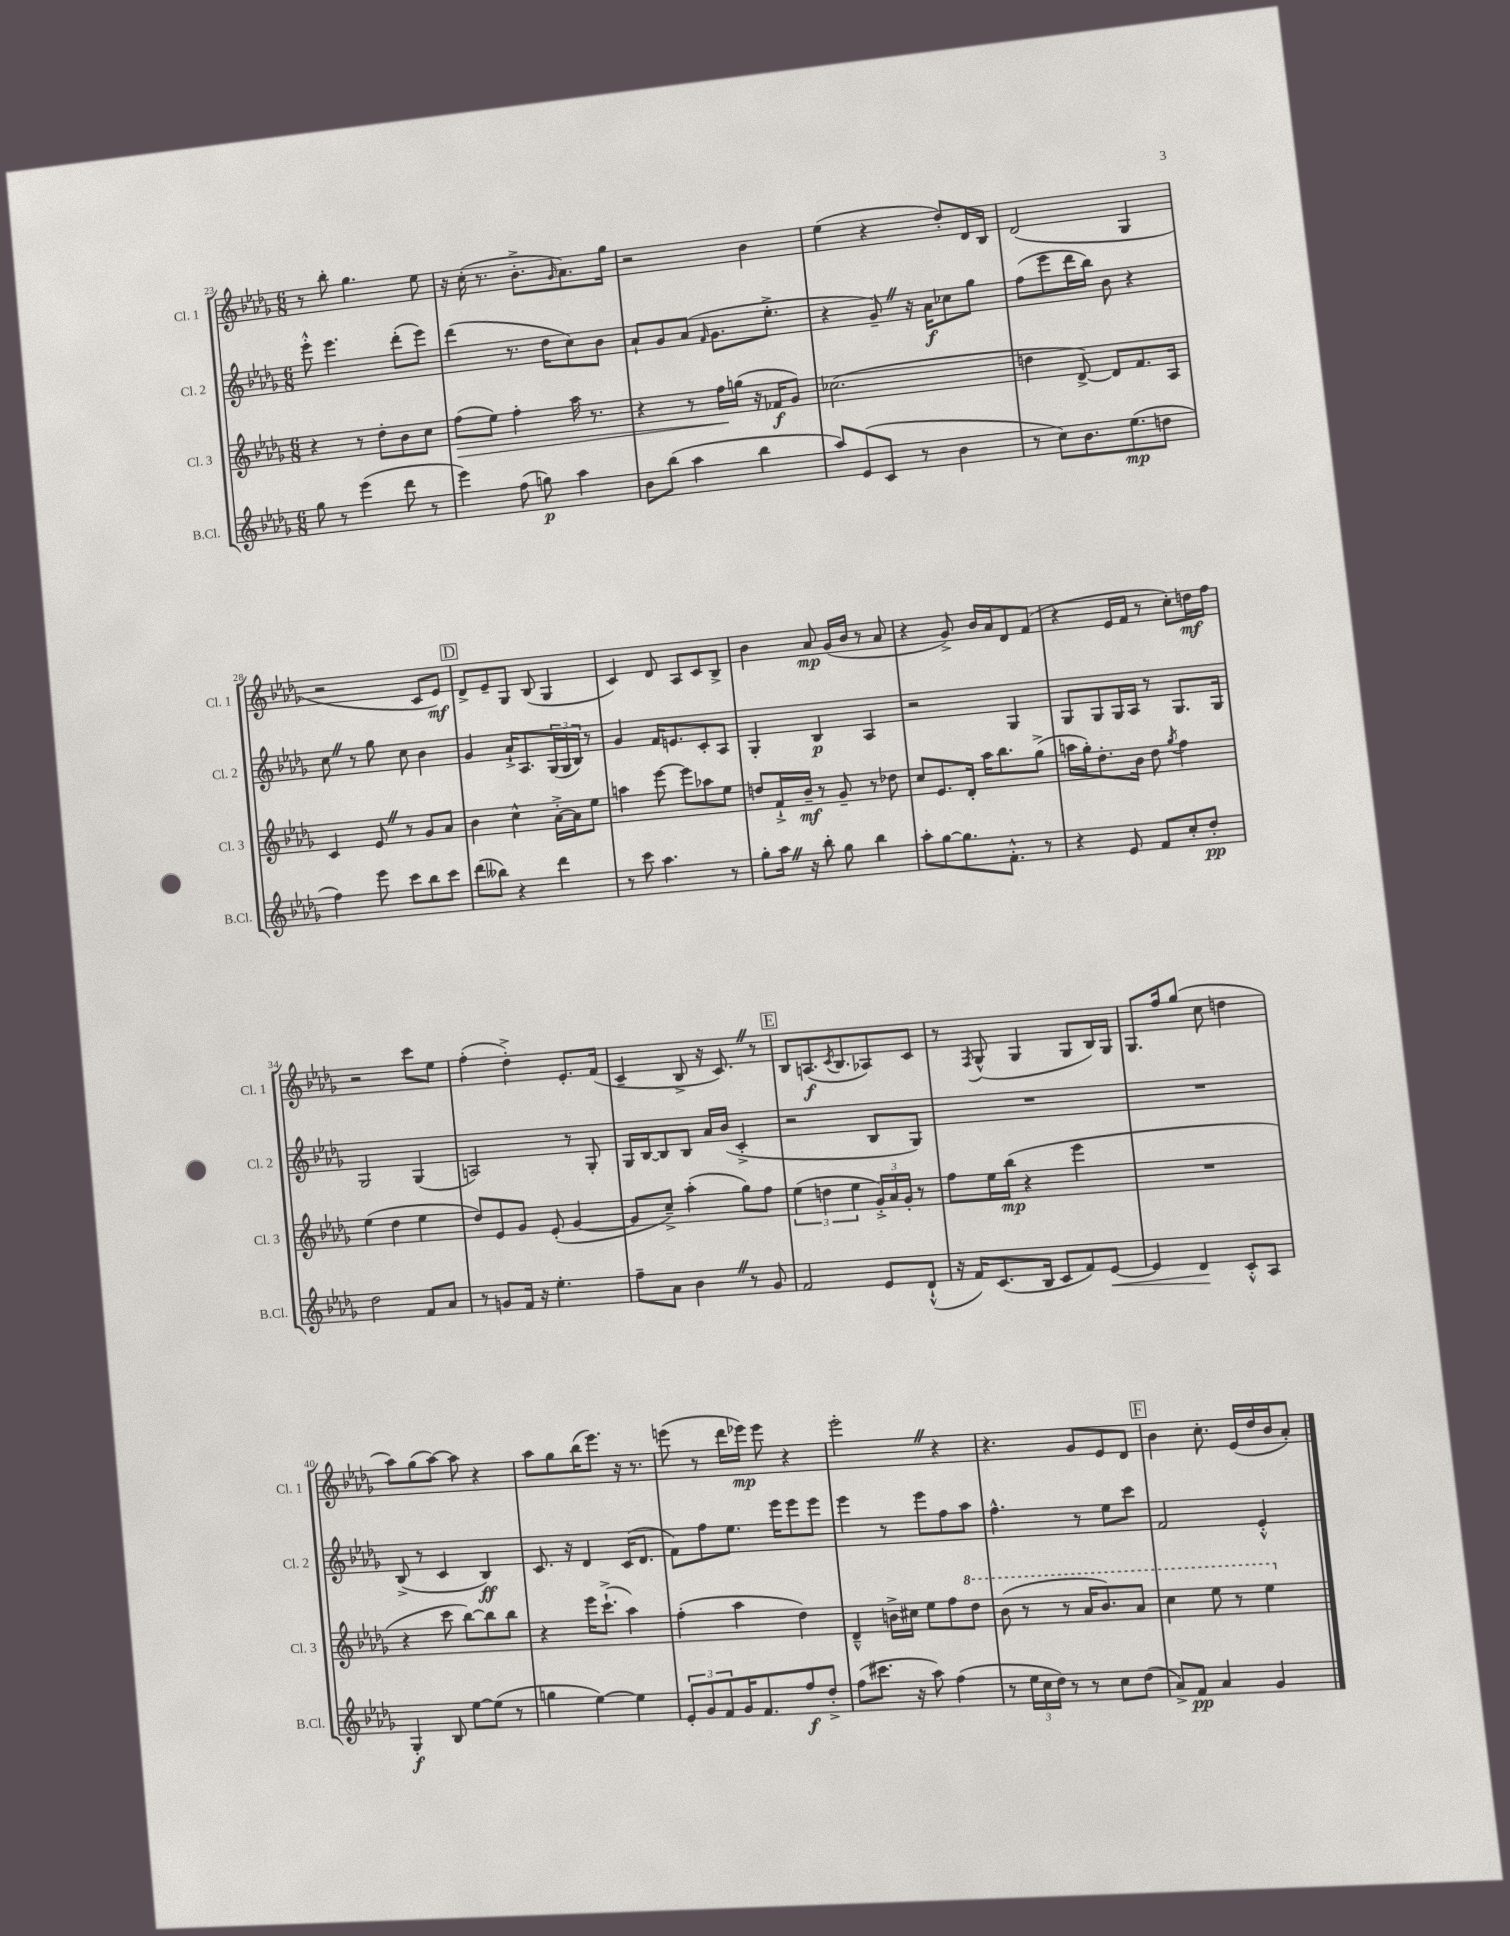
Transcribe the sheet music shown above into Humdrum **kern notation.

**kern	**dynam	**kern	**dynam	**kern	**dynam	**kern	**dynam
*part4	*part4	*part3	*part3	*part2	*part2	*part1	*part1
*staff4	*staff4	*staff3	*staff3	*staff2	*staff2	*staff1	*staff1
*I"B.Cl.	*	*I"Cl. 3	*	*I"Cl. 2	*	*I"Cl. 1	*
*I'B.Cl.	*	*I'Cl. 3	*	*I'Cl. 2	*	*I'Cl. 1	*
*clefG2	*	*clefG2	*	*clefG2	*	*clefG2	*
*k[b-e-a-d-g-]	*	*k[b-e-a-d-g-]	*	*k[b-e-a-d-g-]	*	*k[b-e-a-d-g-]	*
*M6/8	*	*M6/8	*	*M6/8	*	*M6/8	*
=23	=23	=23	=23	=23	=23	=23	=23
8gg-\	.	4r	.	8eee-'^^\	.	8r	.
8r	.	.	.	4.eee-\	.	8bb-'\	.
(4eee-\	.	8r	.	.	.	4.gg-\	.
.	.	8dd-'\L	.	.	.	.	.
8ddd-\	.	8b-\	.	(8ddd-'\L	.	.	.
8r	.	8cc\J	.	8eee-\J)	.	8ee-\	.
=24	=24	=24	=24	=24	=24	=24	=24
!	!	!	!LO:HP:b	!	!	!	!
4eee-\)	.	(8ff\L	>	(4ddd-\	.	16r	.
.	.	.	.	.	.	(16cc'\	.
.	.	8ee-\J)	.	.	.	8.r	.
(8ff\	.	4ff'\	.	8.r	.	.	.
.	.	.	.	.	.	8.b-'^\L	.
8ggn\)	p	.	.	.	.	.	.
.	.	.	.	16dd-\KL	.	.	.
.	.	.	.	.	.	16qqg-/	.
4aa-\	.	16aa-\	.	8cc\)	.	8.a-\)	.
.	.	8.r	.	.	.	.	.
.	.	.	.	8b-\J	.	.	.
.	.	.	.	.	.	16gg-\Jk	.
=25	=25	=25	=25	=25	=25	=25	=25
8b-\L	.	4r	.	8a-`/L	.	2r	.
(8bb-\J	.	.	.	8g-/	.	.	.
4aa-\	.	8r	.	(8a-/J	.	.	.
.	.	.	.	16qqf/	.	.	.
.	.	16ff\LL	.	8.g-\L	.	.	.
.	.	(16ggn\JJ	]	.	.	.	.
4bb-\	.	16r	.	.	.	4b-\	.
.	.	16f-X/KL	f	8.ee-'^\J	.	.	.
.	.	8g-/J)	.	.	.	.	.
=26	=26	=26	=26	=26	=26	=26	=26
8aa-/L)	.	(2.cc-X\	.	4r	.	(4ee-\	.
(8e-/	.	.	.	.	.	.	.
8c/J	.	.	.	8g-~Z/)	.	4r	.
8r	.	.	.	16r	.	.	.
.	.	.	.	16a-\KL	f	.	.
4b-\	.	.	.	8cc-X\	.	8dd-'/L)	.
.	.	.	.	8gg-\J	.	16d-/L	.
.	.	.	.	.	.	16B-/JJ	.
=27	=27	=27	=27	=27	=27	=27	=27
8r	.	4ddn\	.	(8ff\L	.	(2d-/	.
8cc\L)	.	.	.	8eee-\	.	.	.
8.b-\	.	[8d-^/)	.	16ddd-\L	.	.	.
.	.	.	.	16bb-\JJ)	.	.	.
.	.	8d-/L]	.	8b-\	.	.	.
(8.ee-\	mp	.	.	.	.	.	.
.	.	8.f/	.	4r	.	4G-/	.
8ddn\J	.	.	.	.	.	.	.
.	.	16A-/Jk	.	.	.	.	.
!!LO:LB:g=z
=28	=28	=28	=28	=28	=28	=28	=28
4ff\)	.	4c/	.	8ccZ\	.	2r	.
.	.	.	.	8r	.	.	.
8eee-\	.	8e-Z/	.	8gg-\	.	.	.
8ccc\L	.	8r	.	8cc\	.	.	.
8bb-\	.	8g-/L	.	4b-\	.	8c/L	.
8ccc\J	.	8a-/J	.	.	.	8e-/J)	mf
!!LO:REH:place=s1:t=D
=29	=29	=29	=29	=29	=29	=29	=29
(8ddd-\L	.	4b-\	.	4g-/	.	8d-^/L	.
8bb--X\J)	.	.	.	.	.	8e-~/	.
4r	.	4cc^^\	.	16a-`^/KL	.	8G-/J	.
.	.	.	.	8.A-/	.	.	.
.	.	.	.	.	.	(8B-/	.
4ddd-\	.	[16a-'^\LL	.	(24G-/L	.	4G-/	.
.	.	.	.	24G-/	.	.	.
.	.	16a-\J]	.	.	.	.	.
.	.	.	.	24B-/JJ)	.	.	.
.	.	8ee-\J	.	8r	.	.	.
=30	=30	=30	=30	=30	=30	=30	=30
8r	.	4aan\	.	4g-/	.	4c/)	.
8ccc\	.	.	.	.	.	.	.
4.aa-\	.	[8eee-\	.	16f/KL	.	8d-/	.
.	.	.	.	8.en/	.	.	.
.	.	8eee-\L]	.	.	.	8A-/L	.
.	.	8aa-X\	.	8c'/	.	8c/	.
8r	.	8ee-\J	.	8A-/J	.	8B-^/J	.
=31	=31	=31	=31	=31	=31	=31	=31
8gg-'\L	.	8ddn/L	.	4G-'/	.	4b-\	.
16aa-Z\Jk	.	16f`^/L	.	.	.	.	.
16r	.	16b-~/JJ	mf	.	.	.	.
8bb-'\	.	8r	.	4B-/	p	8a-/	mp
8gg-\	.	8g-~/	.	.	.	(16g-/LL	.
.	.	.	.	.	.	16b-/JJ	.
4bb-\	.	8r	.	4A-/	.	8r	.
.	.	8dd-X\	.	.	.	8a-/	.
=32	=32	=32	=32	=32	=32	=32	=32
8aa-'\L	.	8cc/L	.	2r	.	4r	.
[8gg-\	.	8.e-/	.	.	.	.	.
8.gg-\]	.	.	.	.	.	8g-^/)	.
.	.	16d-'/Jk	.	.	.	.	.
.	.	16aa-\KL	.	.	.	16b-/LL	.
8.f'^^\J	.	8.bb-\	.	.	.	16a-/J	.
.	.	.	.	4G-/	.	8d-/	.
8r	.	(8gg-^\J	.	.	.	(8f/J	.
=33	=33	=33	=33	=33	=33	=33	=33
4r	.	16aan\LL	.	8G-/L	.	4r	.
.	.	16gg-'\J)	.	.	.	.	.
.	.	8.dd-'\	.	8G-/	.	.	.
8e-/	.	.	.	16G-/L	.	16e-/LL	.
.	.	16b-\Jk	.	16A-/JJ	.	16f/JJ	.
8f/L	.	8dd-\	.	8r	.	8r	.
.	.	8qgg-/	.	.	.	.	.
8cc'/	.	4ff\	.	8.G-/L	.	8cc'\L)	.
8dd-'/J	pp	.	.	.	.	16ddn\L	mf
.	.	.	.	16G-/Jk	.	16ff\JJ	.
!!LO:LB:g=z
=34	=34	=34	=34	=34	=34	=34	=34
2dd-\	.	(4ee-\	.	2G-/	.	2r	.
.	.	4dd-\	.	.	.	.	.
8f/L	.	4ee-\	.	(4G-/	.	8ccc\L	.
8a-/J	.	.	.	.	.	8ee-\J	.
=35	=35	=35	=35	=35	=35	=35	=35
8r	.	8dd-/L)	.	2An/)	.	(4ff'\	.
8gn/L	.	8e-/	.	.	.	.	.
16f/Jk	.	8g-/J	.	.	.	4dd-'^\)	.
16r	.	.	.	.	.	.	.
4.ee-'\	.	(8e-'/	.	.	.	.	.
.	.	[4g-/	.	8r	.	8.e-'/L	.
.	.	.	.	8G-'/	.	.	.
.	.	.	.	.	.	(16f/Jk	.
=36	=36	=36	=36	=36	=36	=36	=36
8ff~\L	.	8g-/L]	.	16G-/LL	.	4c~/	.
.	.	.	.	[16B-/J	.	.	.
8a-\J	.	8cc~^/J)	.	8B-/]	.	.	.
4b-Z\	.	(4aa-'\	.	8B-/J	.	8B-^/	.
.	.	.	.	16a-/LL	.	16r	.
.	.	.	.	(16b-/JJ	.	8.cZ/)	.
8r	.	8gg-\L)	.	4c'^/	.	.	.
8g-/	.	8ff\J	.	.	.	8r	.
!!LO:REH:place=s1:t=E
=37	=37	=37	=37	=37	=37	=37	=37
2f/	.	(6ee-\	.	2r	.	8B-/L	.
.	.	.	.	.	.	(8.An/	f
.	.	6ddn\	.	.	.	.	.
.	.	.	.	.	.	8qc/	.
.	.	.	.	.	.	8.B-/	.
.	.	6ee-\	.	.	.	.	.
8e-/L	.	24g-'^/LL)	.	8B-/L	.	8A-X/)	.
.	.	24a-/	.	.	.	.	.
.	.	24g-'/JJ	.	.	.	.	.
(8d-`^^/J	.	8r	.	8G-/J)	.	8c/J	.
=38	=38	=38	=38	=38	=38	=38	=38
16r	.	8ff\L	.	2.r	.	8r	.
16f/KL)	.	.	.	.	.	.	.
.	.	.	.	.	.	8qF/	.
(8.c/	.	16ee-\L	.	.	.	(8G-^^/	.
.	.	(16bb-\JJ	mp	.	.	.	.
.	.	4r	.	.	.	4G-/	.
16B-/Jk	.	.	.	.	.	.	.
8c/L	.	.	.	.	.	.	.
8f/)	.	4eee-\	.	.	.	8G-/L	.
!	!LO:HP:b	!	!	!	!	!	!
[8e-/J	<	.	.	.	.	16B-/L)	.
.	.	.	.	.	.	16G-/JJ	.
=39	=39	=39	=39	=39	=39	=39	=39
4e-/]	.	2.r	.	2.r	.	8.G-/L	.
.	.	.	.	.	.	16ff/k	.
4d-/	.	.	.	.	.	(8gg-/J	.
.	.	.	.	.	.	8cc\	.
8c'^^/L	[	.	.	.	.	4ddn\	.
8A-/J	.	.	.	.	.	.	.
!!LO:LB:g=z
=40	=40	=40	=40	=40	=40	=40	=40
4G-'/	f	4r	.	(8B-^/	.	8aa-\L)	.
.	.	.	.	8r	.	(8gg-\	.
8B-/	.	8ccc\	.	4c/	.	[8aa-\J)	.
[8ee-\L	.	[8bb-\L)	.	.	.	8aa-\]	.
(8ee-\J]	.	8bb-\]	.	4B-/)	ff	4r	.
8r	.	8bb-\J	.	.	.	.	.
=41	=41	=41	=41	=41	=41	=41	=41
4ggn\	.	4r	.	8.c/	.	8aa-\L	.
.	.	.	.	.	.	8gg-\	.
.	.	.	.	16r	.	.	.
[4ee-\)	.	16eee-\KL	.	4d-/	.	(16bb-\K	.
.	.	(8.ccc`^\J	.	.	.	8.eee-\J)	.
4ee-\]	.	4aa-\)	.	(16c/KL	.	16r	.
.	.	.	.	8.d-/J	.	8.r	.
=42	=42	=42	=42	=42	=42	=42	=42
12e-'/L	.	(4ff'\	.	8f\L)	.	(8eeen\	.
12g-/	.	.	.	.	.	.	.
.	.	.	.	8ff\	.	8r	.
12f/	.	.	.	.	.	.	.
16g-/K	.	4aa-\	.	8.ee-\J	.	16ddd-\LL	.
8.f/	.	.	.	.	.	16eee-X\JJ)	mp
.	.	.	.	.	.	8eee-\	.
.	.	.	.	16eee-\KL	.	.	.
8ff/	f	4dd-\)	.	8eee-\	.	4r	.
8dd-'^/J	.	.	.	8eee-\J	.	.	.
=43	=43	=43	=43	=43	=43	=43	=43
(8ff\L	.	4d-~^^/	.	4eee-\	.	2eee-'Z\	.
8.ccc#X\J	.	.	.	.	.	.	.
.	.	16bn^\LL	.	8r	.	.	.
16r	.	16cc#X\JJ	.	.	.	.	.
8aa-\)	.	8ee-\L	.	8eee-\L	.	.	.
(4ff\	.	8ff\	.	8ff\	.	4r	.
*	*	*8va	*	*	*	*	*
.	.	8ddd-\J	.	8aa-\J	.	.	.
=44	=44	=44	=44	=44	=44	=44	=44
8r	.	(8bb-\	.	4.ff^^\	.	4.r	.
24ee-\LL	.	8r	.	.	.	.	.
24cc\	.	.	.	.	.	.	.
24dd-\JJ)	.	.	.	.	.	.	.
8r	.	8r	.	.	.	.	.
8r	.	16aa-/KL	.	8r	.	8g-/L	.
.	.	8.bb-/)	.	.	.	.	.
8cc\L	.	.	.	8ee-\L	.	8e-/	.
(8dd-\J	.	8aa-/J	.	8ccc\J	.	8d-/J	.
!!LO:REH:place=s1:t=F
=45	=45	=45	=45	=45	=45	=45	=45
8a-^/L)	.	4ccc\	.	2f/	.	4b-\	.
8f/J	pp	.	.	.	.	.	.
4a-/	.	8eee-\	.	.	.	8.cc'\	.
.	.	8r	.	.	.	.	.
.	.	.	.	.	.	(16e-/LL	.
4g-/	.	4eee-\	.	4e-'^^/	.	16dd-/	.
.	.	.	.	.	.	16b-/J	.
.	.	.	.	.	.	8a-'/J)	.
*	*	*X8va	*	*	*	*	*
==	==	==	==	==	==	==	==
*-	*-	*-	*-	*-	*-	*-	*-
